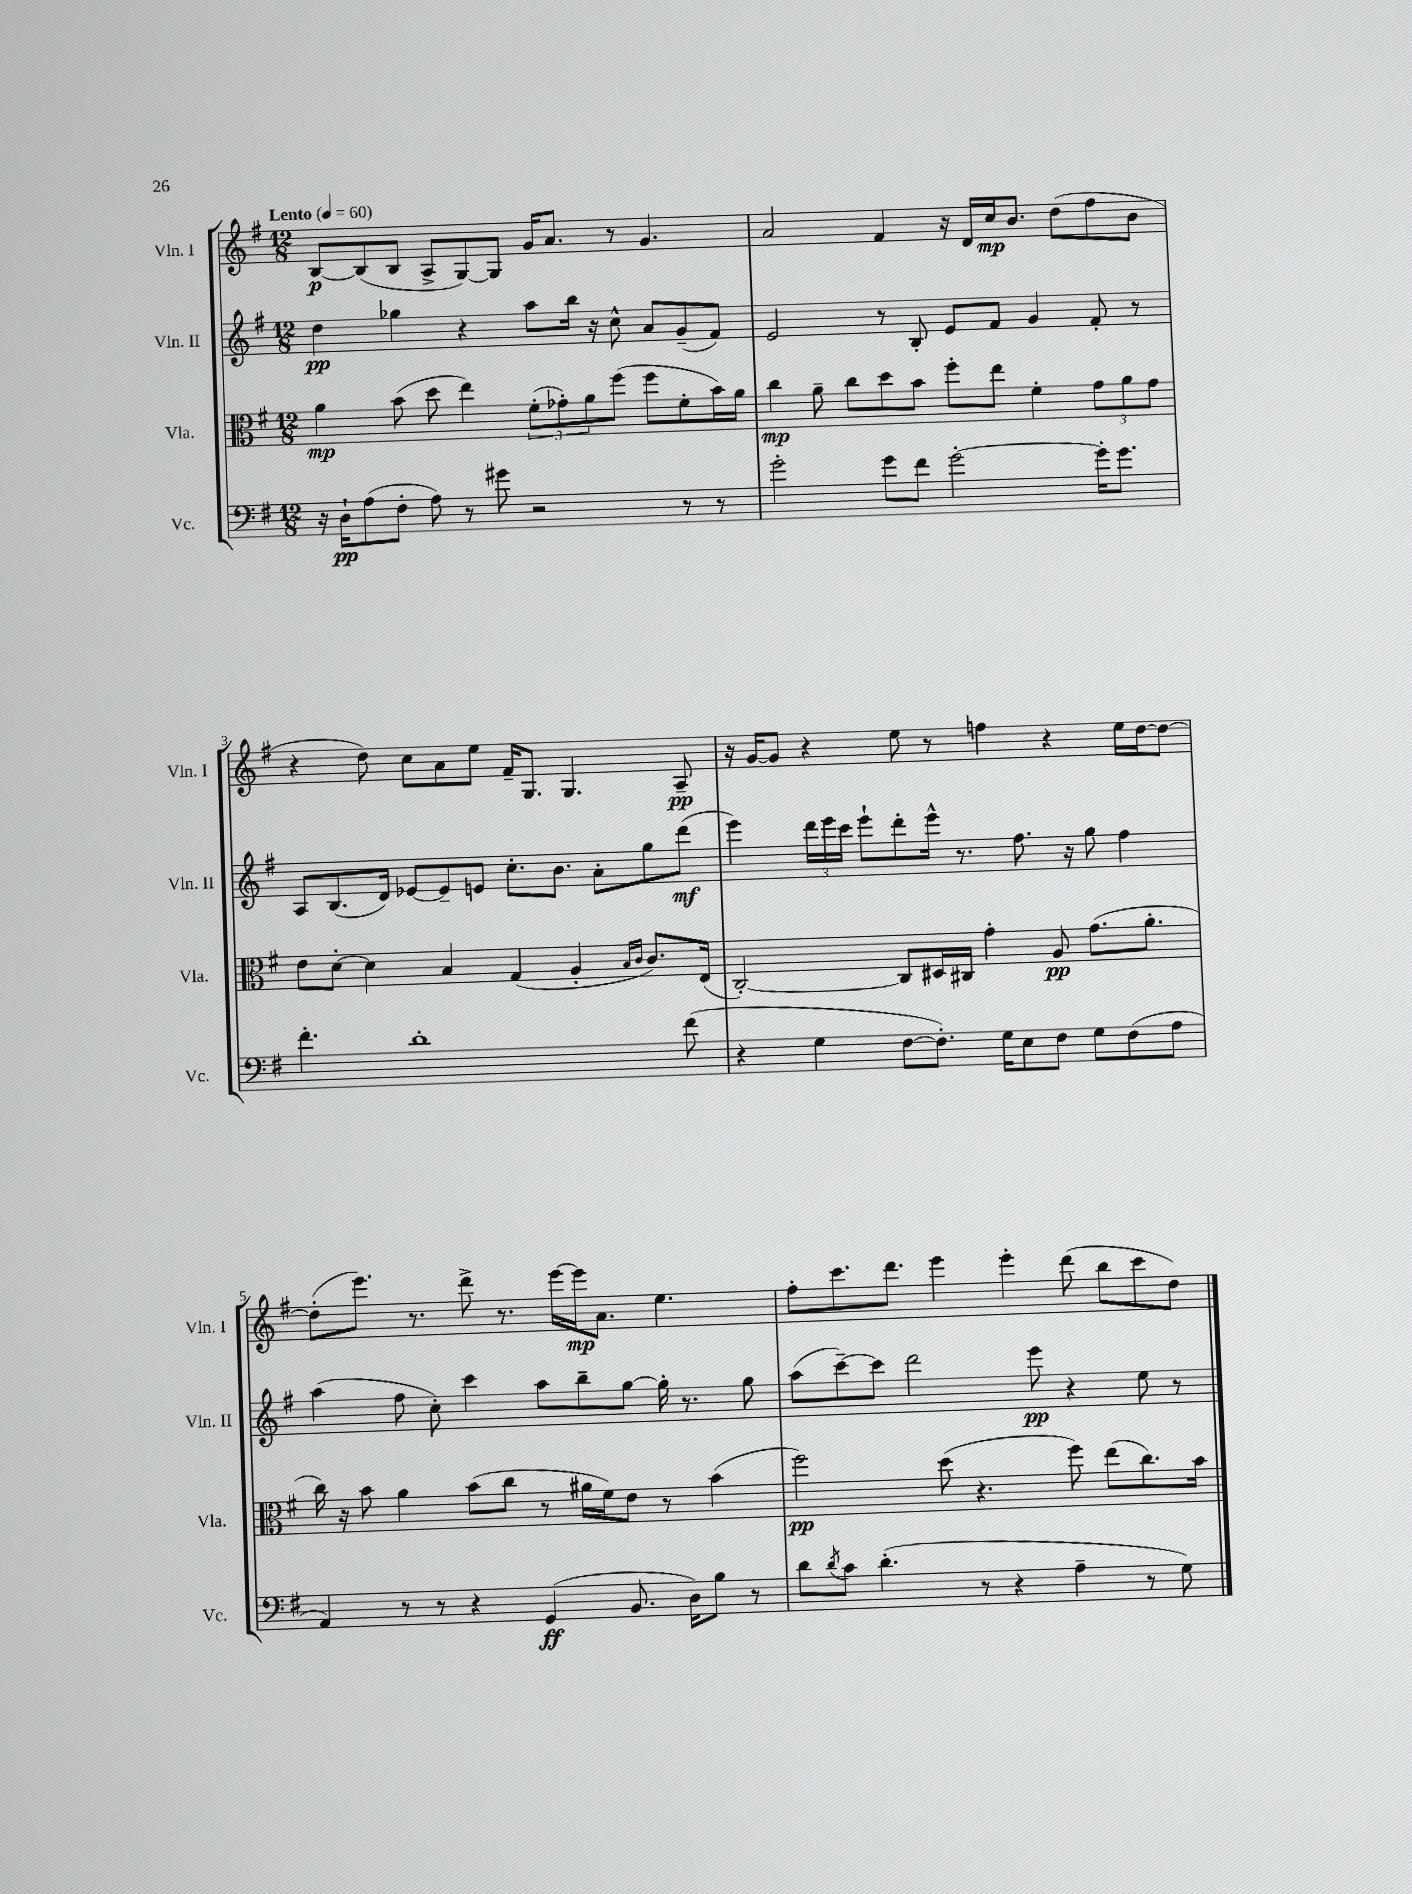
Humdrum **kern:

**kern	**dynam	**kern	**dynam	**kern	**dynam	**kern	**dynam
*part4	*part4	*part3	*part3	*part2	*part2	*part1	*part1
*staff4	*staff4	*staff3	*staff3	*staff2	*staff2	*staff1	*staff1
*I"Vc.	*	*I"Vla.	*	*I"Vln. II	*	*I"Vln. I	*
*I'Vc.	*	*I'Vla.	*	*I'Vln. II	*	*I'Vln. I	*
*clefF4	*	*clefC3	*	*clefG2	*	*clefG2	*
*k[f#]	*	*k[f#]	*	*k[f#]	*	*k[f#]	*
*M12/8	*	*M12/8	*	*M12/8	*	*M12/8	*
*MM60	*	*MM60	*	*MM60	*	*MM60	*
=1	=1	=1	=1	=1	=1	=1	=1
!	!	!	!	!	!	!LO:TX:a:B:t=Lento	!
16r	.	4a\	mp	4dd\	pp	[8B/L	p
16D`\KL	pp	.	.	.	.	.	.
(8A\	.	.	.	.	.	(8B/]	.
8F#'\J	.	(8b\	.	4gg-X\	.	8B/J	.
8A\)	.	8dd\	.	.	.	8A^/L	.
8r	.	4ee\)	.	4r	.	[8G/)	.
8g#X\	.	.	.	.	.	8G/J]	.
2r	.	(12f#'\L	.	8aa\L	.	16g/KL	.
.	.	.	.	.	.	8.a/J	.
.	.	12g-X'\)	.	.	.	.	.
.	.	.	.	16bb\Jk	.	.	.
.	.	12a\	.	.	.	.	.
.	.	.	.	16r	.	.	.
.	.	(8ff#\J	.	8cc^^\	.	8r	.
.	.	8ff#\L	.	8a/L	.	4.g/	.
8r	.	8f#'\	.	(8g~/	.	.	.
8r	.	16b\L)	.	8f#/J)	.	.	.
.	.	16a\JJ	.	.	.	.	.
=2	=2	=2	=2	=2	=2	=2	=2
2g'\	.	4cc\	mp	2e/	.	2a/	.
.	.	8a~\	.	.	.	.	.
.	.	8cc\L	.	.	.	.	.
8g\L	.	8dd\	.	8r	.	4f#/	.
8f#\J	.	8b\J	.	8B'/	.	.	.
[2g'\	.	8ff#'\L	.	8e/L	.	16r	.
.	.	.	.	.	.	16d/LL	.
.	.	8ee\J	.	8f#/J	.	16cc/J	mp
.	.	.	.	.	.	8.b/J	.
.	.	4f#'\	.	4g/	.	.	.
.	.	.	.	.	.	(8dd\L	.
16g'\KL]	.	12g\L	.	8f#'/	.	8ff#\	.
8.g\J	.	.	.	.	.	.	.
.	.	12a\	.	.	.	.	.
.	.	.	.	8r	.	8b\J	.
.	.	12g\J	.	.	.	.	.
!!LO:LB:g=z
=3	=3	=3	=3	=3	=3	=3	=3
4.f#'\	.	8e\L	.	8A/L	.	4r	.
.	.	[8d'\J	.	(8.B/	.	.	.
.	.	4d\]	.	.	.	8dd\)	.
.	.	.	.	16d/Jk)	.	.	.
1d'	.	.	.	[8e-X/L	.	8cc\L	.
.	.	4B/	.	8e-~/]	.	8a\	.
.	.	.	.	8en/J	.	8ee\J	.
.	.	(4G/	.	8.cc'\L	.	16f#~/KL	.
.	.	.	.	.	.	8.G/J	.
.	.	.	.	8.b\J	.	.	.
.	.	4A'/	.	.	.	4.G/	.
.	.	.	.	8a'\L	.	.	.
.	.	16qqB/LL	.	.	.	.	.
.	.	16qqc/JJ	.	.	.	.	.
.	.	8.c/L)	.	8gg\	.	.	.
(8f#\	.	.	.	(8ddd\J	mf	8A~/	pp
.	.	(16E/Jk	.	.	.	.	.
=4	=4	=4	=4	=4	=4	=4	=4
4r	.	[2C'/)	.	4eee\)	.	16r	.
.	.	.	.	.	.	[16g/KL	.
.	.	.	.	.	.	8g/J]	.
4G\	.	.	.	24ddd\LL	.	4r	.
.	.	.	.	24eee\	.	.	.
.	.	.	.	24ccc\JJ	.	.	.
.	.	.	.	8eee`\L	.	.	.
[8F#\L	.	8C/L]	.	8ddd'\	.	8ee\	.
8.F#'\J])	.	16D#X/L	.	16eee^^\Jk	.	8r	.
.	.	16C#X/JJ	.	8.r	.	.	.
.	.	4g'\	.	.	.	4ffn\	.
16G\KL	.	.	.	.	.	.	.
8E\	.	.	.	8.ff#\	.	.	.
8F#\J	.	8A/	pp	.	.	4r	.
.	.	.	.	16r	.	.	.
8G\L	.	(8.g\L	.	8gg\	.	.	.
(8F#\	.	.	.	4ff#\	.	16ee\LL	.
.	.	8.a'\J	.	.	.	[16dd\J	.
8A\J	.	.	.	.	.	8dd\J_	.
!!LO:LB:g=z
=5	=5	=5	=5	=5	=5	=5	=5
4AA/)	.	16cc\)	.	(4aa\	.	(8dd'\L]	.
.	.	16r	.	.	.	.	.
.	.	8b\	.	.	.	8.eee\J)	.
8r	.	4a\	.	8ff#\	.	.	.
.	.	.	.	.	.	8.r	.
8r	.	.	.	8cc'\)	.	.	.
4r	.	(8b\L	.	4ccc\	.	8ddd^\	.
.	.	8cc\J	.	.	.	8.r	.
(4GG/	ff	8r	.	8aa\L	.	.	.
.	.	.	.	.	.	[16eee\LL	.
.	.	16a#X\LL	.	8bb~\	.	16eee\J]	mp
.	.	16f#\J)	.	.	.	8.a\J	.
8.BB/	.	8e\J	.	[8gg\J	.	.	.
.	.	8r	.	16gg'\]	.	4.ee\	.
16D\KL)	.	.	.	8.r	.	.	.
8B\J	.	(4b\	.	.	.	.	.
8r	.	.	.	8gg\	.	.	.
=6	=6	=6	=6	=6	=6	=6	=6
8d\L	.	2ff#\)	pp	(8aa\L	.	8ff#'\L	.
8qd/	.	.	.	.	.	.	.
8c\J	.	.	.	[8ccc~\)	.	8.ccc\	.
(4.d'\	.	.	.	8ccc\J]	.	.	.
.	.	.	.	.	.	8.ddd\J	.
.	.	.	.	2ddd\	.	.	.
.	.	(8dd\	.	.	.	4eee\	.
8r	.	4.r	.	.	.	.	.
4r	.	.	.	.	.	4eee'\	.
.	.	.	.	8eee\	pp	.	.
4A~\	.	8ff#\)	.	4r	.	(8ddd\	.
.	.	(8ee\L	.	.	.	8bb\L	.
8r	.	8.cc\)	.	8ee\	.	8ccc\	.
8G\)	.	.	.	8r	.	8dd\J)	.
.	.	16b\Jk	.	.	.	.	.
==	==	==	==	==	==	==	==
*-	*-	*-	*-	*-	*-	*-	*-
